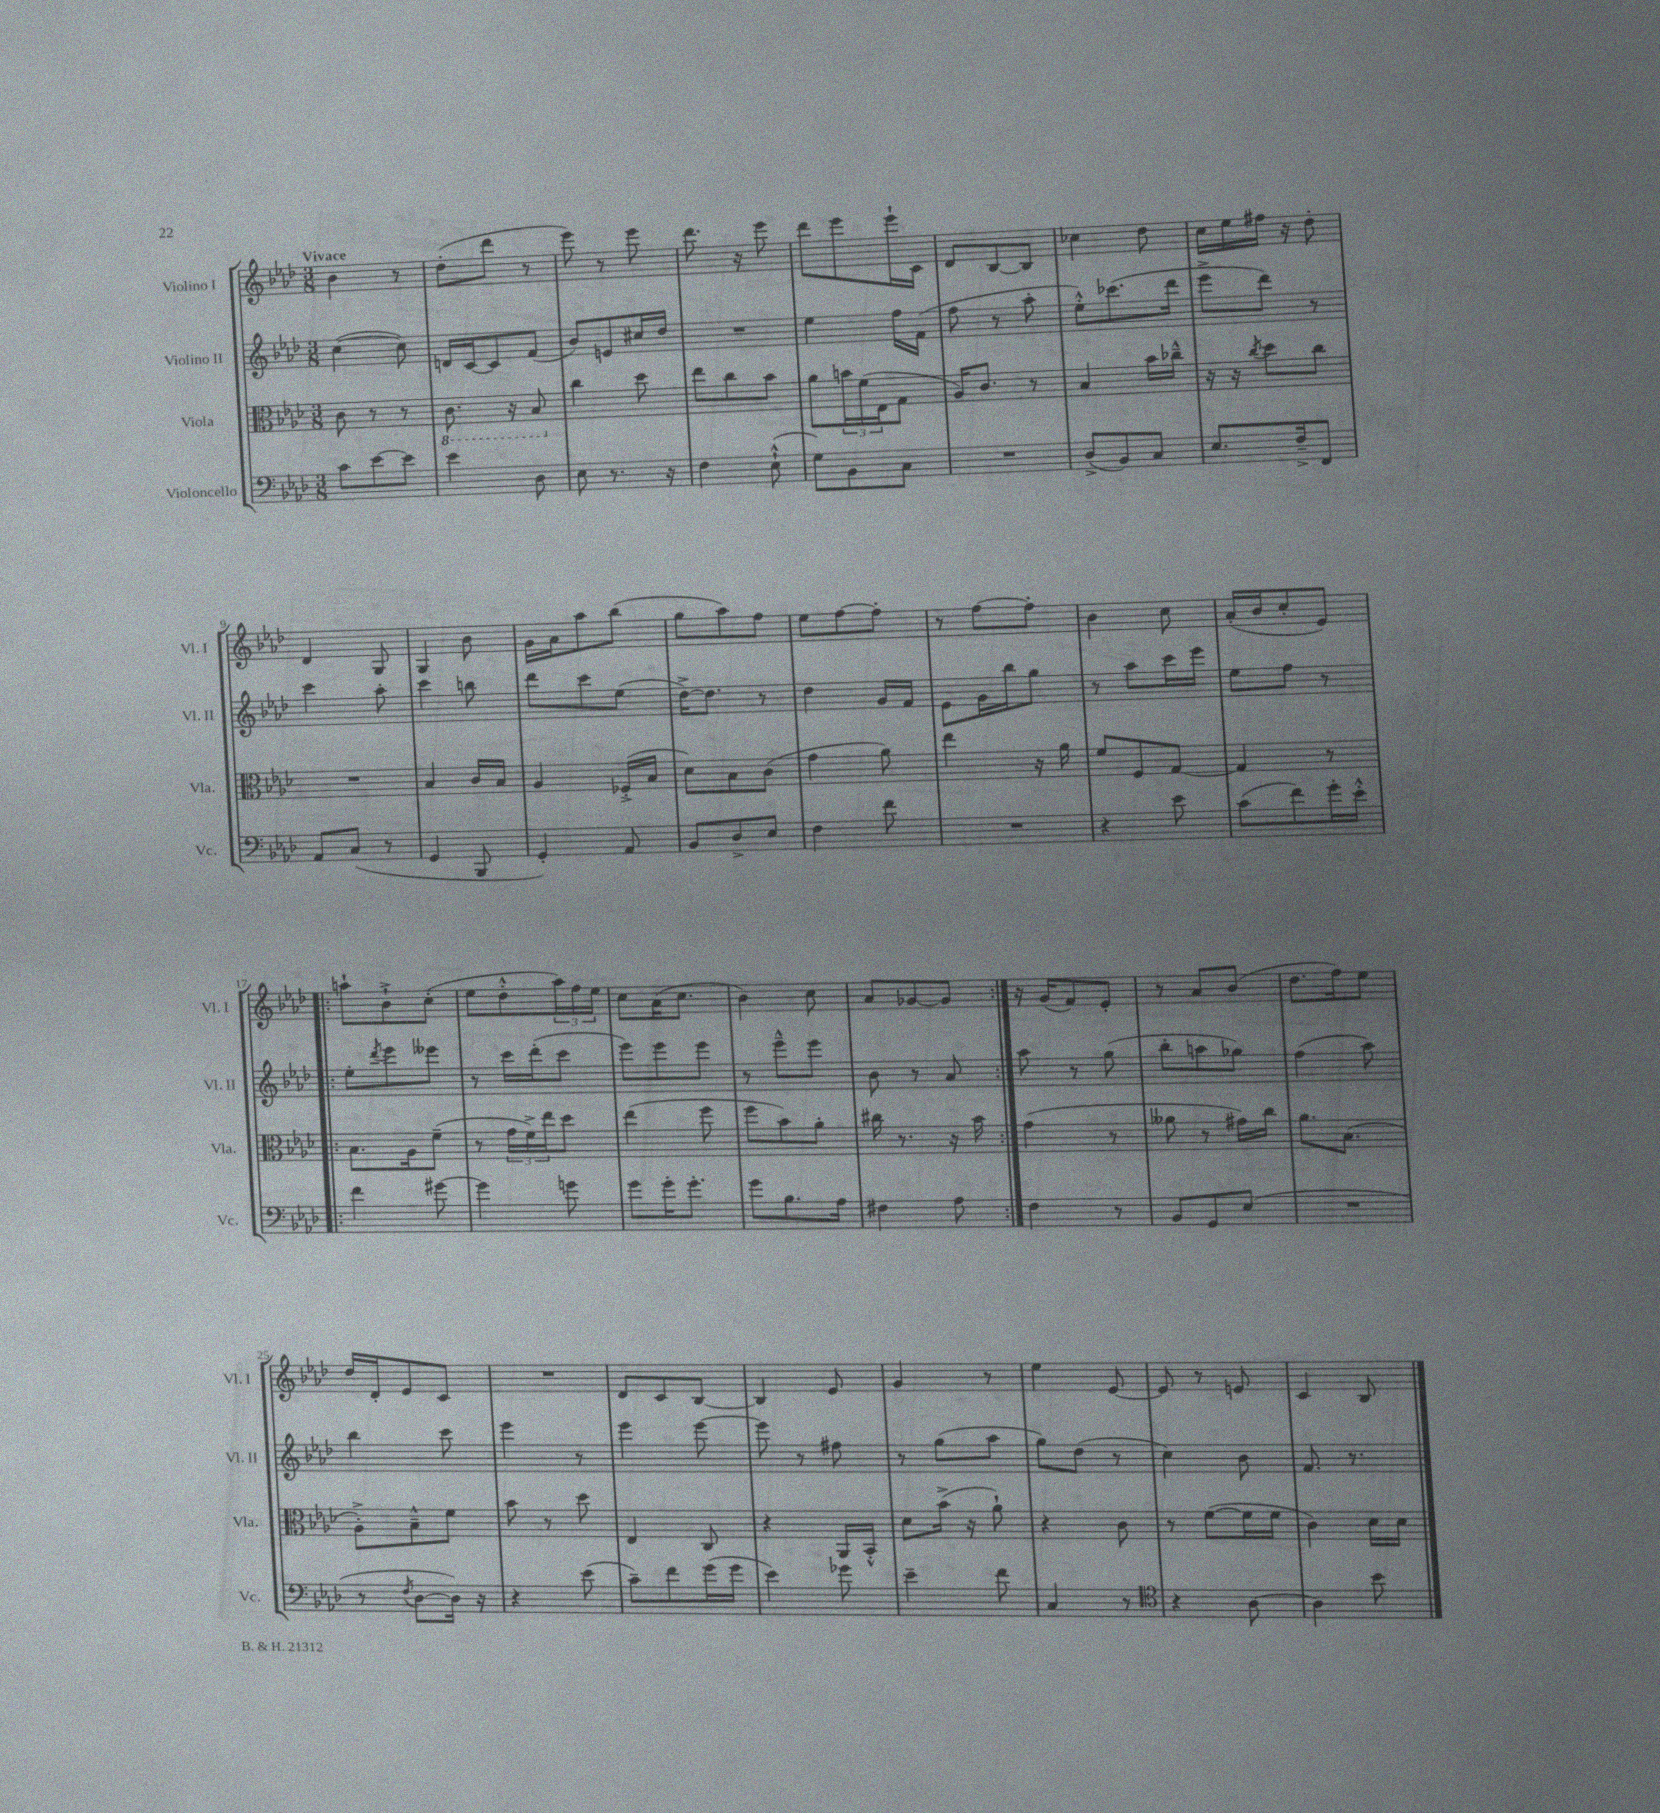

**kern	**kern	**kern	**kern
*staff4	*staff3	*staff2	*staff1
*clefF4	*clefC3	*clefG2	*clefG2
*k[b-e-a-d-]	*k[b-e-a-d-]	*k[b-e-a-d-]	*k[b-e-a-d-]
*M3/8	*M3/8	*M3/8	*M3/8
8c	8c	([4cc	4b-
[8e-	8r	.	.
8e-]	8r	8cc])	8r
=	=	=	=
4e-	8.C	16d	(8dd-'
.	.	[16c	.
.	.	8c]	8ddd-
.	16r	.	.
8D-	8BB-	(8f	8r
=	=	=	=
8E-	4cc	8b-)	8eee-)
8.r	.	8e	8r
.	8dd-	16cc#	8eee-
16r	.	16dd-	.
=	=	=	=
4F	8ee-	4.r	8.ddd-
.	8cc	.	.
.	.	.	16r
(8E-`^^	8b-	.	8eee-
=	=	=	=
8G)	8a-	4ee-	8ddd-
8BB-	24b	.	8eee-
.	(24f	.	.
.	24E-	.	.
8C	8G	16ff	16eee-`
.	.	(16f	16c
=	=	=	=
4.r	16A-)	8ff	8d-
.	8.c	.	.
.	.	8r	[8B-
.	8r	8aa-'	8B-]
=	=	=	=
(8D-^	4B-	8ee-'^^)	4cc-
8BB-)	.	(8.ccc-	.
8C	16b-	.	8dd-
.	16cc-~^^	16ddd-	.
=	=	=	=
8.E-	16r	8eee-^	16cc
.	16r	.	16ee-
.	8qcc	.	.
.	8dd-	8ddd-)	16ff#
16F~^	.	.	16r
8FF	8cc	8r	8dd-'
=	=	=	=
8AA-	4.r	4ccc	4d-
(8C	.	.	.
8r	.	8aa-'	8G
=	=	=	=
4GG	4B-	4ccc	4G
8BBB-	16c	8bb	8b-
.	16B-	.	.
=	=	=	=
4GG')	4A-	8ddd-	16g
.	.	.	16a-
.	.	8ccc	8aa-
8AA-	(16F-'^	(8ee-	(8bb-
.	16B-	.	.
=	=	=	=
8BB-	8d-)	[16dd-^)	8gg
.	.	8.dd-]	.
8D-^	8B-	.	8aa-)
8E-	(8c	8r	8ff
=	=	=	=
4F	4g	4dd-	8ee-
.	.	.	[8ff
8f	8a-)	16g	8ff']
.	.	16f	.
=	=	=	=
4.r	4ee-	8e-	8r
.	.	16g	[8ff
.	.	16bb-	.
.	16r	8gg	8ff']
.	16a-	.	.
=	=	=	=
4r	8f	8r	4b-
.	8F	8aa-	.
8e-	[8G	16ccc	8cc
.	.	16eee-	.
=	=	=	=
(8c	4G]	8ee-	(16a-'
.	.	.	16b-
8f)	.	8ff	8cc'
16g'	8r	8r	8e-)
16e-'^^	.	.	.
=!|:	=!|:	=!|:	=!|:
4f	8.B-	8ee-'	8aa`
.	.	8qddd-	.
.	.	8eee-	8b-`^
.	16A-	.	.
[8g#	(8f~	8eee--	(8cc'
=	=	=	=
4g#]	8r	8r	8ee-
.	24g	16ccc	8dd-'^^
.	24f^)	.	.
.	.	(16ddd-'	.
.	24ee-	.	.
8g	8dd-	8ccc	24aa-)
.	.	.	24ff
.	.	.	24ee-
=	=	=	=
8g	(4ee-	8eee-)	8cc
16g'	.	8eee-	(16a-
8.g'	.	.	8.cc
.	8ff	8eee-	.
=	=	=	=
8g	8ff	8r	4b-)
8.B-	8b-)	8eee-~^^	.
.	8a-'	8eee-	8cc
16A-	.	.	.
=	=	=	=
4F#	16cc#	8b-	8a-
.	8.r	.	.
.	.	8r	[8g-
8A-	16r	8a-	8g-]
.	16b-	.	.
=:|!	=:|!	=:|!	=:|!
4F	(4g	8aa-	16r
.	.	.	(16g
.	.	8r	8f)
8r	8r	(8gg	8e-'
=	=	=	=
8BB-	8a--	8bb-'	8r
8GG	8r	8aa	8a-
(8E-	16g#)	8gg-)	(8b-
.	16cc	.	.
=	=	=	=
4.r	8.a-	(4ff	8.dd-
.	(8.B-	.	16ff)
.	.	8aa-)	8ee-
=	=	=	=
8r	8A-'^)	4bb-	16dd-
.	.	.	16d-'
8qF	.	.	.
[8D-	8B-~^^	.	8e-
16D-])	8f	8ccc	8c
16r	.	.	.
=	=	=	=
4r	8b-	4eee-	4.r
.	8r	.	.
(8e-	8dd-	8r	.
=	=	=	=
8c~)	4E-	4eee-	8d-
8f	.	.	8c
(16g	8C	[8eee-	[8B-
16g	.	.	.
=	=	=	=
4e-)	4r	8eee-]	4B-]
.	.	8r	.
8g-	16AA-	8ff#	8e-
.	16BB-'^^	.	.
=	=	=	=
4e-~	8d-	8r	4g
.	(16b-^	(8gg	.
.	16r	.	.
8f	8a-`)	8aa-	8r
=	=	=	=
4C	4r	8gg)	4ee-
.	.	(8dd-	.
8r	8c	8r	[8e-
=	=	=	=
*clefC4	*	*	*
4r	8r	4cc)	8e-]
.	([8f	.	8r
[8A-	16f]	8b-	8e
.	16f	.	.
=	=	=	=
4A-]	4c)	8.f	4c
.	.	8.r	.
8b-	16d-	.	8B-
.	16d-	.	.
==	==	==	==
*-	*-	*-	*-
